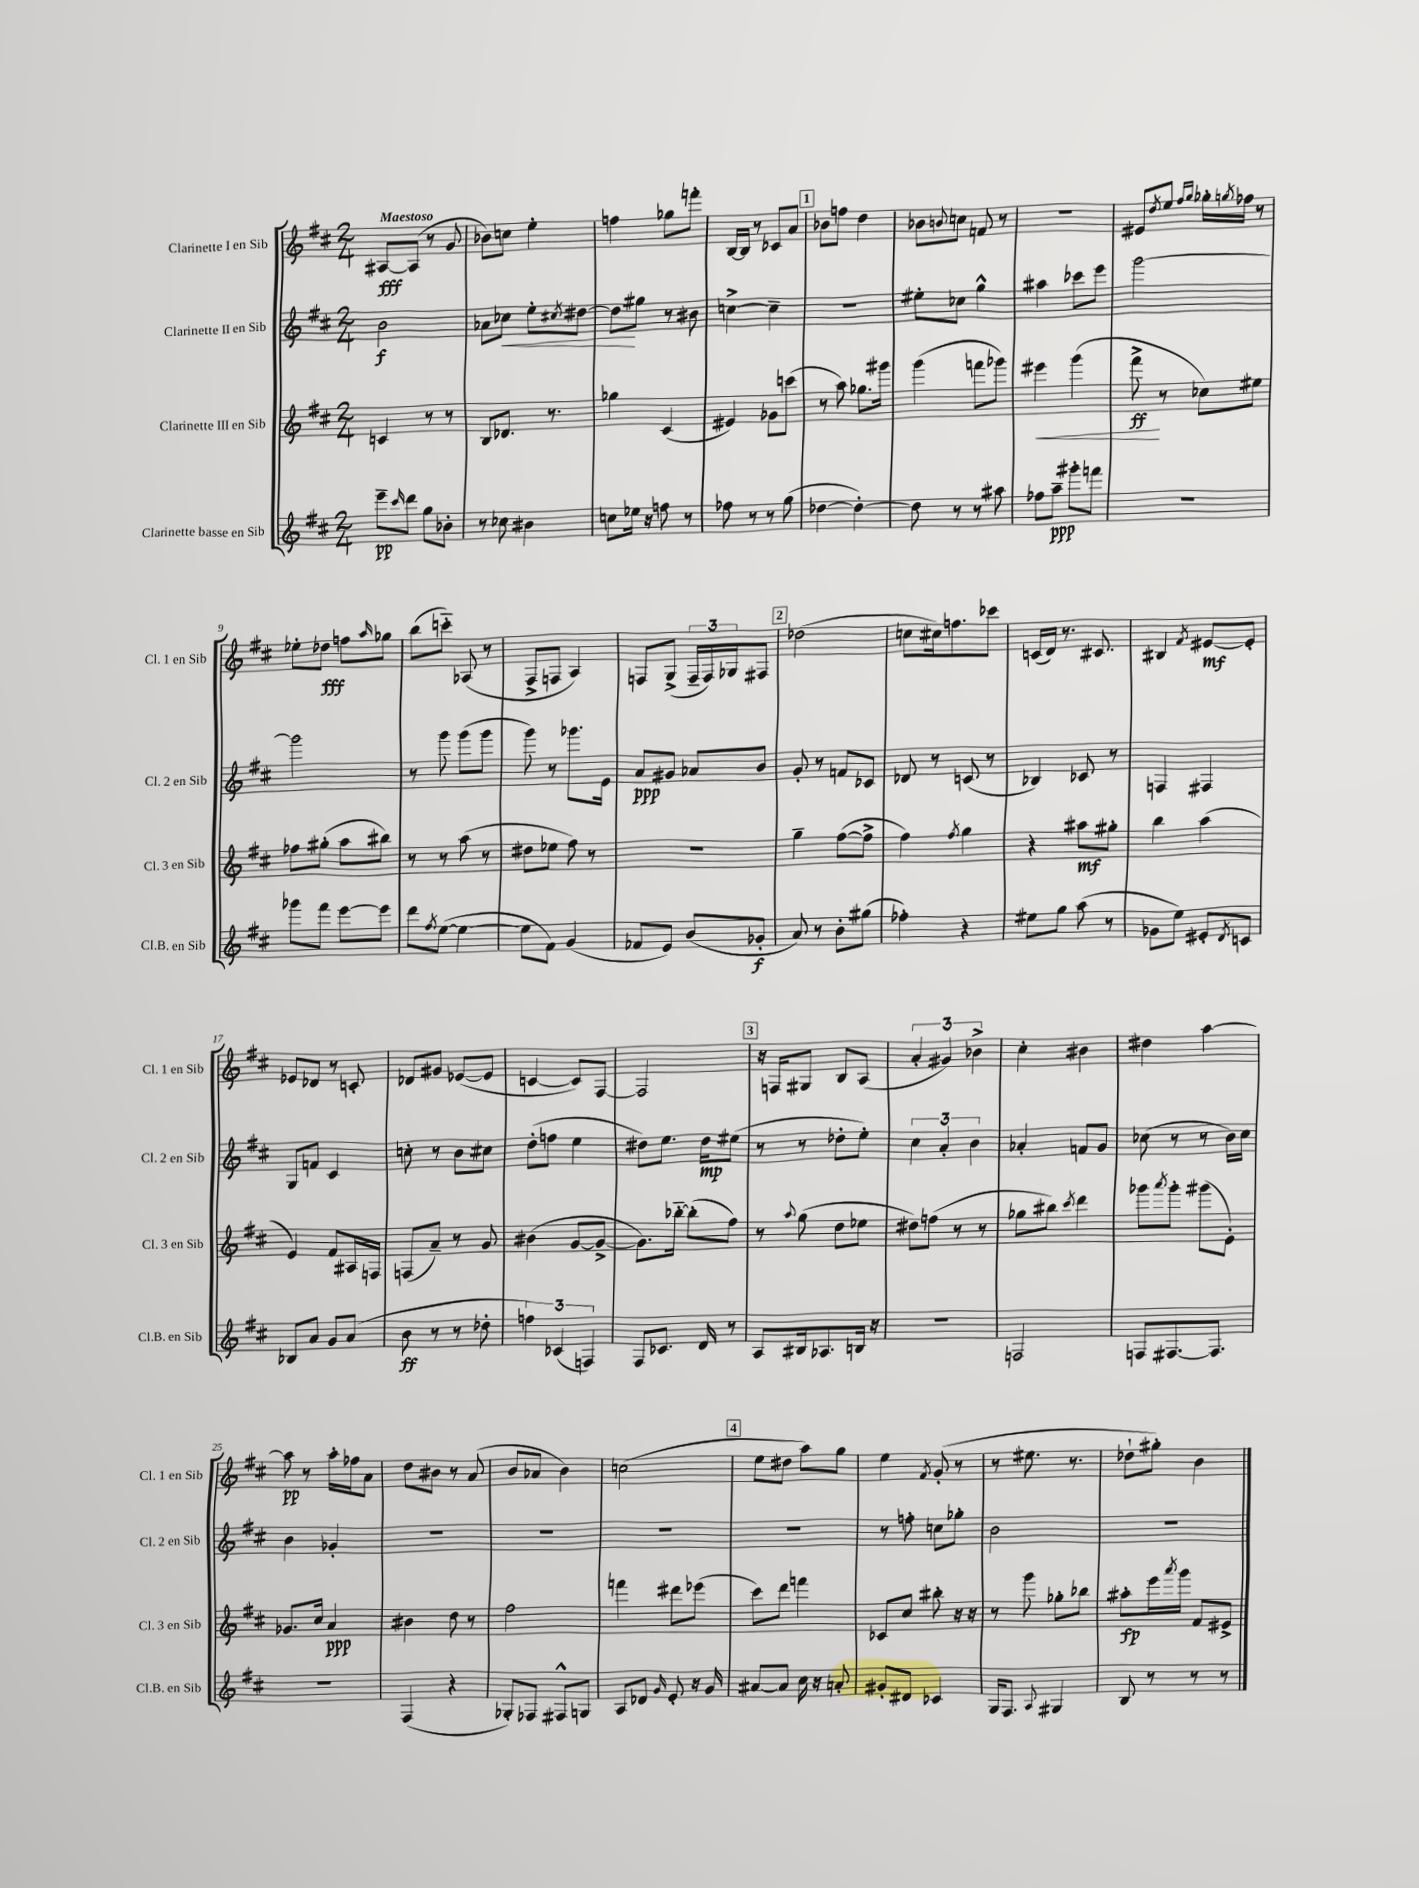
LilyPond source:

<<
\new StaffGroup <<
\new Staff = "s0" \with { instrumentName = "Clarinette I en Sib" shortInstrumentName = "Cl. 1 en Sib" } {
    \clef treble \key d \major \numericTimeSignature \time 2/4 \tempo "Maestoso"
    ais8~\fff ais8( r8 g'8 |
    bes'8) c''8 e''4-. |
    f''4 ges''8 f'''8-. |
    b16~ b16 r8 ces'8 a'8 |
    \mark \markup { \box "1" } bes'8 f''8 d''4 |
    bes'8 \appoggiatura { b'8 } c''8 f'8 r8 |
    R2 |
    eis'8 \acciaccatura { d''8 } e''8 \grace { fis''16 g''16 } ges''16-. \acciaccatura { g''8 } fes''16 r8 |
    ees''8-. des''8\fff f''8 \grace { a''16 } ges''8 |
    b''8( c'''8-_) aes8( r8 |
    fis8-> f8 a4) |
    f8 g8->( \tuplet 3/2 { f16-- f16) ges16 } fis8 |
    \mark \markup { \box "2" } des''2( |
    c''8 cis''16) f''8. ces'''8 |
    c'16( d'16) r8. cis'8. |
    bis4 \acciaccatura { fis'8 } eis'8~\mf eis'8-. |
    ees'8 des'8 r8 c'8-. |
    des'8 gis'8 ees'8~( ees'8 |
    c'4~ c'8) fis8~ |
    fis2 |
    \mark \markup { \box "3" } r16 f16 gis8 b8 a8( |
    \tuplet 3/2 { a'4-. gis'4) bes'4-> } |
    cis''4-. bis'4 |
    dis''4 a''4~ |
    a''8\pp r8 a''16-. fes''16 a'8 |
    d''8 bis'8 r8 a'8( |
    b'8 aes'8 b'4) |
    c''2( |
    \mark \markup { \box "4" } e''8 dis''8 a''8) g''8 |
    e''4 \acciaccatura { fis'8 } g'8-.( r8 |
    r8 eis''8. r8. |
    des''8-! gis''8-.) b'4 \bar "|." |
}
\new Staff = "s1" \with { instrumentName = "Clarinette II en Sib" shortInstrumentName = "Cl. 2 en Sib" } {
    \clef treble \key d \major \numericTimeSignature \time 2/4
    b'2\f |
    aes'8 ces''8\< e''8-. \acciaccatura { cis''8 } dis''8~ |
    dis''8\! gis''8 r8 bis'8 |
    c''4~-> c''4-- |
    \mark \markup { \box "1" } r2 |
    eis''8-. ces''8 g''4-^ |
    ais''4 ces'''8 e'''8 |
    g'''2~ |
    g'''2 |
    r8 g'''8 g'''8( g'''8 |
    g'''8) r8 ges'''8. e'16 |
    a'8\ppp gis'8 aes'8 b'8 |
    \mark \markup { \box "2" } g'8-. r8 f'8 ces'8 |
    des'8 r8 c'8( r8 |
    bes4) ces'8 r8 |
    f4 fis4 |
    g8 f'8 cis'4 |
    c''8-. r8 b'8 cis''8 |
    d''8-.( f''8 e''4 |
    dis''8) e''8. dis''16\mp eis''8( |
    \mark \markup { \box "3" } r8 r8 des''8-. e''8-.) |
    \tuplet 3/2 { cis''4 a'4-. b'4 } |
    aes'4-. f'8 g'8 |
    ces''8( r8 r8 b'16) ces''16 |
    b'4 ges'4-. |
    R2 |
    R2 |
    R2 |
    \mark \markup { \box "4" } R2 |
    r8 f''8-. c''8 ges''8-. |
    b'2 |
    r2 \bar "|." |
}
\new Staff = "s2" \with { instrumentName = "Clarinette III en Sib" shortInstrumentName = "Cl. 3 en Sib" } {
    \clef treble \key d \major \numericTimeSignature \time 2/4
    c'4 r8 r8 |
    b8 des'8. r8. |
    ges''4 cis'4( |
    eis'4) ges'8 c'''8( |
    \mark \markup { \box "1" } r8 a''8) ges''8. gis'''16 |
    g'''4( f'''8 ges'''8) |
    eis'''4\< g'''4( |
    fis'''8->\ff\! r8 ces''8) eis''8 |
    fes''8 gis''8-.( a''8 bis''8) |
    r8 r8 a''8( r8 |
    dis''8 ees''8 fis''8) r8 |
    r2 |
    \mark \markup { \box "2" } g''4-- fis''8~( fis''8-> |
    fis''4) \acciaccatura { fis''8 } g''4 |
    r4 ais''8\mf gis''8-. |
    b''4 a''4( |
    e'4) fis'8 ais16 f16 |
    f8( a'8--) r8 g'8 |
    bis'4( g'8~ g'8~-> |
    g'8.) bes''16~-_ bes''8-.( fis''8) |
    \mark \markup { \box "3" } r8 \appoggiatura { a''8 } g''8( d''8 ees''8 |
    dis''8) f''8( r8 r8 |
    ges''8 bis''8) \acciaccatura { cis'''8 } d'''4 |
    ges'''8 \acciaccatura { a'''8 } ges'''8-. gis'''8( e'8-.) |
    ges'8. cis''16 a'4\ppp |
    bis'4 d''8 r8 |
    fis''2 |
    f'''4 dis'''8 ees'''8( |
    \mark \markup { \box "4" } cis'''8) d'''8 f'''4 |
    ces'8 cis''8 bis''8-. r16 r16 |
    r8 g'''8 ges''8-. bes''8 |
    ais''8-.\fp e'''16 \acciaccatura { a'''8 } g'''16 fis'8 eis'8-> \bar "|." |
}
\new Staff = "s3" \with { instrumentName = "Clarinette basse en Sib" shortInstrumentName = "Cl.B. en Sib" } {
    \clef treble \key d \major \numericTimeSignature \time 2/4
    e'''8--\pp \grace { cis'''16 } d'''8 g''8 bes'8-. |
    r8 ces''8 bis'4 |
    c''8 ees''16 r16 f''8 r8 |
    fes''8 r8 r8 g''8( |
    \mark \markup { \box "1" } des''4~ des''4~-.) |
    des''8 r8 r8 ais''8 |
    fes''8 a''8--\ppp gis'''8-. f'''8 |
    R2 |
    ges'''8 fis'''8 e'''8~ e'''8 |
    d'''8 \acciaccatura { fis''8 } e''8~( e''4~ |
    e''8 fis'8) g'4( |
    fes'8 e'8) b'8( ges'8-.\f |
    \mark \markup { \box "2" } a'8) r8 b'8-. gis''8( |
    fes''4-.) r4 |
    eis''8 g''8 a''8( r8 |
    ges'8 e''8) eis'8-. \acciaccatura { d'8 } c'8 |
    bes8 a'8 g'8 a'8( |
    b'8\ff r8 r8 des''8-. |
    \tuplet 3/2 { f''4) ces'4( f4) } |
    fis8 ces'8. d'16 r8 |
    \mark \markup { \box "3" } a8 bis16 aes8. b16 r16 |
    R2 |
    f2 |
    f8 fis8.~ fis8. |
    r2 |
    fis4( r4 |
    ges8-.) fes8 fis8-^ g8 |
    a8 des'8 \grace { g'16 } e'8-. r16 g'16 |
    \mark \markup { \box "4" } ais'8~ ais'8 cis''16 r16 a'8-. |
    gis'8-. dis'8 ces'4 |
    g16 fis8. \appoggiatura { a8 } gis4 |
    b8 r8 r8 r8 \bar "|." |
}
>>
>>
